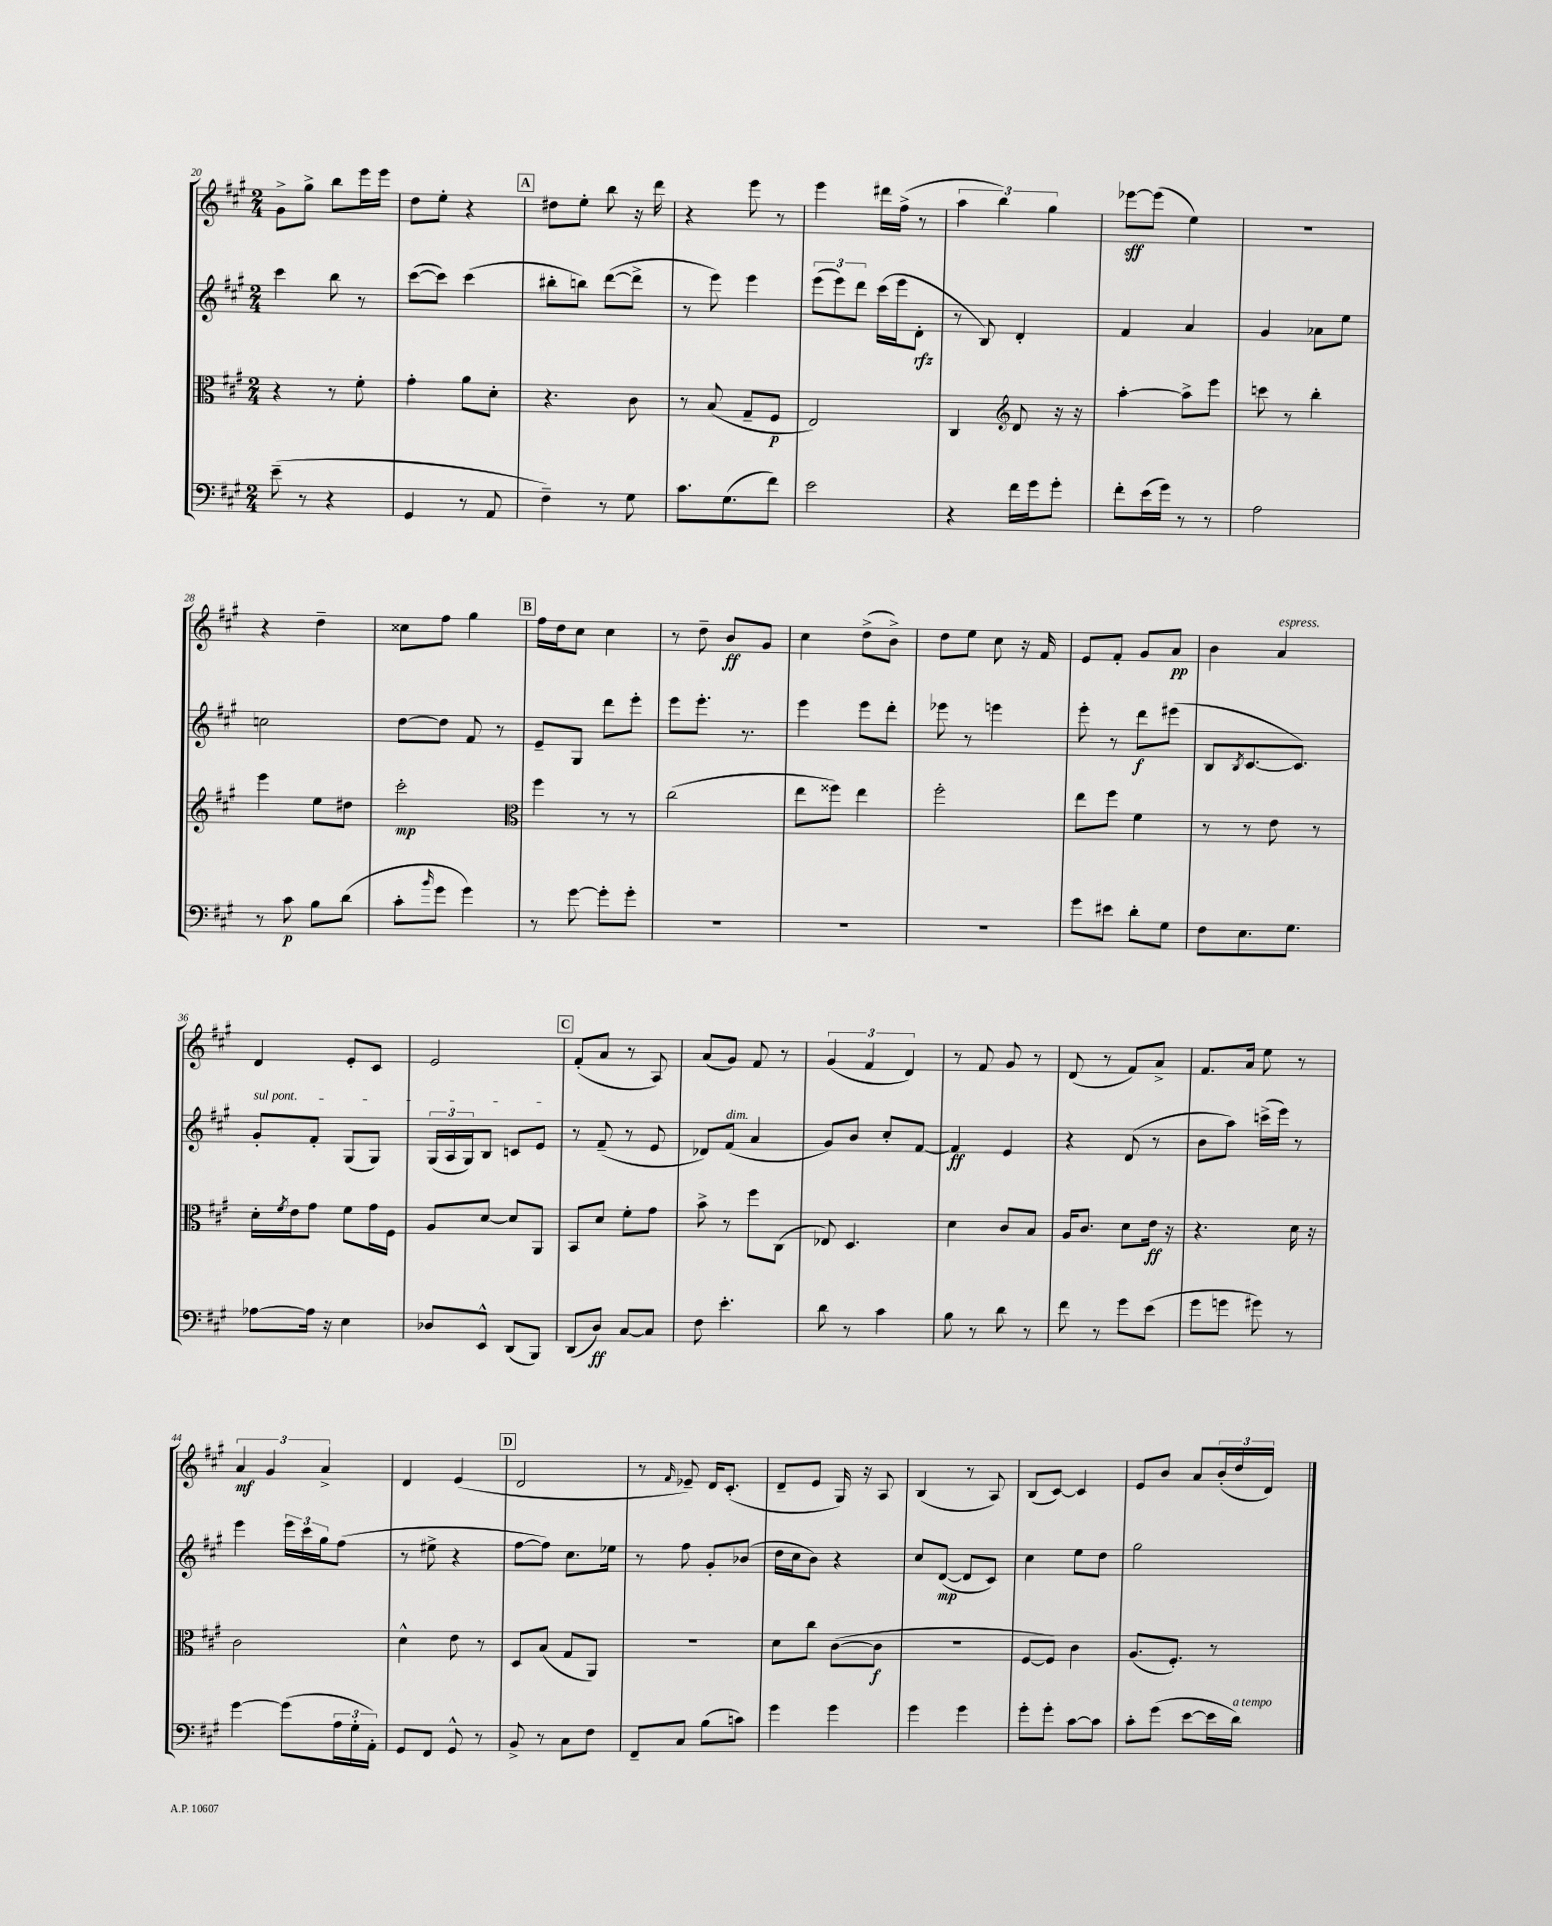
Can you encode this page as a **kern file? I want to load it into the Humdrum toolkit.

**kern	**kern	**kern	**kern
*staff4	*staff3	*staff2	*staff1
*clefF4	*clefC3	*clefG2	*clefG2
*k[f#c#g#]	*k[f#c#g#]	*k[f#c#g#]	*k[f#c#g#]
*M2/4	*M2/4	*M2/4	*M2/4
(8e~\	4r	4ccc#\	8g#^\L
8r	.	.	8gg#^\J
4r	8r	8bb\	8bb\L
.	8f#'\	8r	16eee\L
.	.	.	16eee\JJ
=	=	=	=
4GG#/	4g#'\	([8ccc#\L	8dd\L
.	.	8ccc#\]J)	8ee'\J
8r	8a\L	(4ccc#\	4r
8AA/	8d'\J	.	.
=	=	=	=
4F#~\)	4.r	8bb#'\L	8dd#\L
.	.	8bb\J)	8ee'\J
8r	.	([8ddd\L	8bb\
8G#\	8c#\	8ddd^\]J	16r
.	.	.	16ddd\
=	=	=	=
8.c#\L	8r	8r	4r
.	(8B/	8eee\)	.
(8.G#\	.	.	.
.	8G#~/L	4eee\	8eee\
8f#\J)	8F#/J	.	8r
=	=	=	=
2e\	2E/)	(12eee\L	4eee\
.	.	12eee\)	.
.	.	12ddd\J	.
.	.	(16ccc#\LL	16ddd#\LL
.	.	16eee\J	(16ff#^\JJ
.	.	8d'\J	8r
=	=	=	=
4r	4C#/	8r	6aa\
.	.	8B/)	.
.	.	.	6bb\)
*	*clefG2	*	*
16f#\LL	8d/	4d'/	.
16g#\J	.	.	.
.	.	.	6gg#\
8g#'\J	16r	.	.
.	16r	.	.
=	=	=	=
8f#'\L	[4aa'\	4f#/	[8eee-\L
(16e\L	.	.	(8eee-\]J
16g#\JJ)	.	.	.
8r	8aa^\]L	4a/	4ee\)
8r	8eee\J	.	.
=	=	=	=
2A\	8ccc\	4g#/	2r
.	8r	.	.
.	4bb'\	8a-\L	.
.	.	8ee\J	.
=	=	=	=
8r	4eee\	2cc\	4r
8c#\	.	.	.
8B\L	8ee\L	.	4dd~\
(8d\J	8dd#\J	.	.
=	=	=	=
8c#'\L	2ccc#'\	[8dd\L	8cc##\L
16qqb/	.	.	.
8g#\J	.	8dd\]J	8ff#\J
4g#\)	.	8f#/	4gg#\
.	.	8r	.
=	=	=	=
*	*clefC3	*	*
8r	4ff#\	8e~/L	16ff#\LL
.	.	.	16dd\J
[8g#\	.	8G#/J	8cc#\J
8g#'\]L	8r	8ddd\L	4cc#\
8g#'\J	8r	8eee'\J	.
=	=	=	=
2r	(2cc#\	8eee\L	8r
.	.	8.eee'\J	8dd~\
.	.	.	8b/L
.	.	8.r	.
.	.	.	8g#/J
=	=	=	=
2r	8ee\L	4eee\	4cc#\
.	8ff##\J)	.	.
.	4ee\	8eee\L	(8dd^\L
.	.	8ddd'\J	8b^\J)
=	=	=	=
2r	2ff#'\	8eee-\	8dd\L
.	.	8r	8ee\J
.	.	4eee\	8cc#\
.	.	.	16r
.	.	.	16f#/
=	=	=	=
8g#\L	8ee\L	8eee'\	8e/L
8e#\J	8ff#\J	8r	8f#'/J
8d'\L	4f#\	8ddd\L	8g#/L
8G#\J	.	(8eee#\J	8a/J
=	=	=	=
8F#\L	8r	8B/L	4b\
.	.	8qB/	.
8.E\	8r	[8.c#/	.
.	8e\	.	4a/
8.G#\J	.	8.c#/]J)	.
.	8r	.	.
=	=	=	=
[8A-\L	16d'\LL	8g#'/L	4d/
.	8qf#/	.	.
.	16e\J	.	.
16A-\]Jk	8g#\J	8f#'/J	.
16r	.	.	.
4E\	8f#\L	(8G#/L	8e'/L
.	16g#\L	8G#/J)	8c#/J
.	16F#\JJ	.	.
=	=	=	=
8D-/L	8A/L	(24G#/LL	2e/
.	.	24A/	.
.	.	24G#/J)	.
8EE^^/J	[8d/J	8B/J	.
(8DD/L	8d/]L	8c/L	.
8BBB/J)	8AA/J	8e/J	.
=	=	=	=
(8DD/L	8BB/L	8r	(8f#'/L
8D/J)	8d/J	(8f#~/	8a/J
[8C#/L	8f#'\L	8r	8r
8C#/]J	8g#\J	8e/	8A/)
=	=	=	=
8F#\	8b^\	8d-/L)	(8a/L
4.e'\	8r	(8f#/J	8g#/J)
.	8ff#\L	4a/	8f#/
.	(8C#\J	.	8r
=	=	=	=
8d\	8E-/)	8g#/L)	(6g#/
8r	4.D/	8b/J	.
.	.	.	6f#/
4c#\	.	8cc#'/L	.
.	.	.	6d/)
.	.	[8f#/J	.
=	=	=	=
8B\	4d\	4f#/]	8r
8r	.	.	8f#/
8d\	8c#/L	4e/	8g#/
8r	8B/J	.	8r
=	=	=	=
8f#\	16A/LK	4r	(8d/
.	8.c#/J	.	.
8r	.	.	8r
8g#\L	8d\L	(8d/	8f#/L)
(8e\J	16e\Jk	8r	8a^/J
.	16r	.	.
=	=	=	=
8g#\L	4.r	8b\L	8.f#/L
8g\J	.	8aa\J)	.
.	.	.	16a/Jk
8g#\)	.	(16ccc^\LL	8ee\
.	.	16eee\JJ)	.
8r	16d\	8r	8r
.	16r	.	.
=	=	=	=
[4g#\	2c#\	4eee\	6a/
.	.	.	6g#/
(8g#\]L	.	24eee\LL	.
.	.	24ccc#\	.
.	.	24gg#\J	6a^/
24A\L	.	(8ff#\J	.
24G#'\	.	.	.
24AA'\JJ)	.	.	.
=	=	=	=
8GG#/L	4d^^\	8r	4d/
8FF#/J	.	8ee#^\	.
8GG#^^/	8e\	4r	(4e/
8r	8r	.	.
=	=	=	=
8BB^/	8D/L	[8ff#\L	2d/
8r	(8B/J	8ff#\]J)	.
8C#\L	8G#/L	8.cc#\L	.
8F#\J	8AA/J)	.	.
.	.	16ee-\Jk	.
=	=	=	=
8FF#~/L	2r	8r	8r
.	.	.	16qqf#/
8C#/J	.	8ff#\	8e-~/)
(8B\L	.	8g#'/L	16d/LK
.	.	.	(8.c#'/J
8c\J)	.	(8b-/J	.
=	=	=	=
4g#\	8d\L	16dd\LL	8d~/L
.	.	16cc#\J	.
.	8cc#\J	8b\J)	8e/J
4g#\	([8c#\L	4r	16G#/)
.	.	.	16r
.	8c#\]J	.	8A/
=	=	=	=
4g#\	2r	8cc#/L	(4B/
.	.	([8d/J	.
4g#\	.	8d/]L	8r
.	.	8c#/J)	8A/)
=	=	=	=
8g#'\L	[8F#/L	4cc#\	(8B/L
8g#'\J	8F#/]J)	.	[8c#/J)
[8c#\L	4c#\	8ee\L	4c#/]
8c#\]J	.	8dd\J	.
=	=	=	=
8c#'\L	(8.A/L	2gg#\	8e/L
(8g#\J	.	.	8b/J
.	8.F#'/J)	.	.
[8e\L	.	.	8a/L
16e\]L	8r	.	(24b'/L
.	.	.	24dd/
16d\JJ)	.	.	.
.	.	.	24d/JJ)
==	==	==	==
*-	*-	*-	*-
